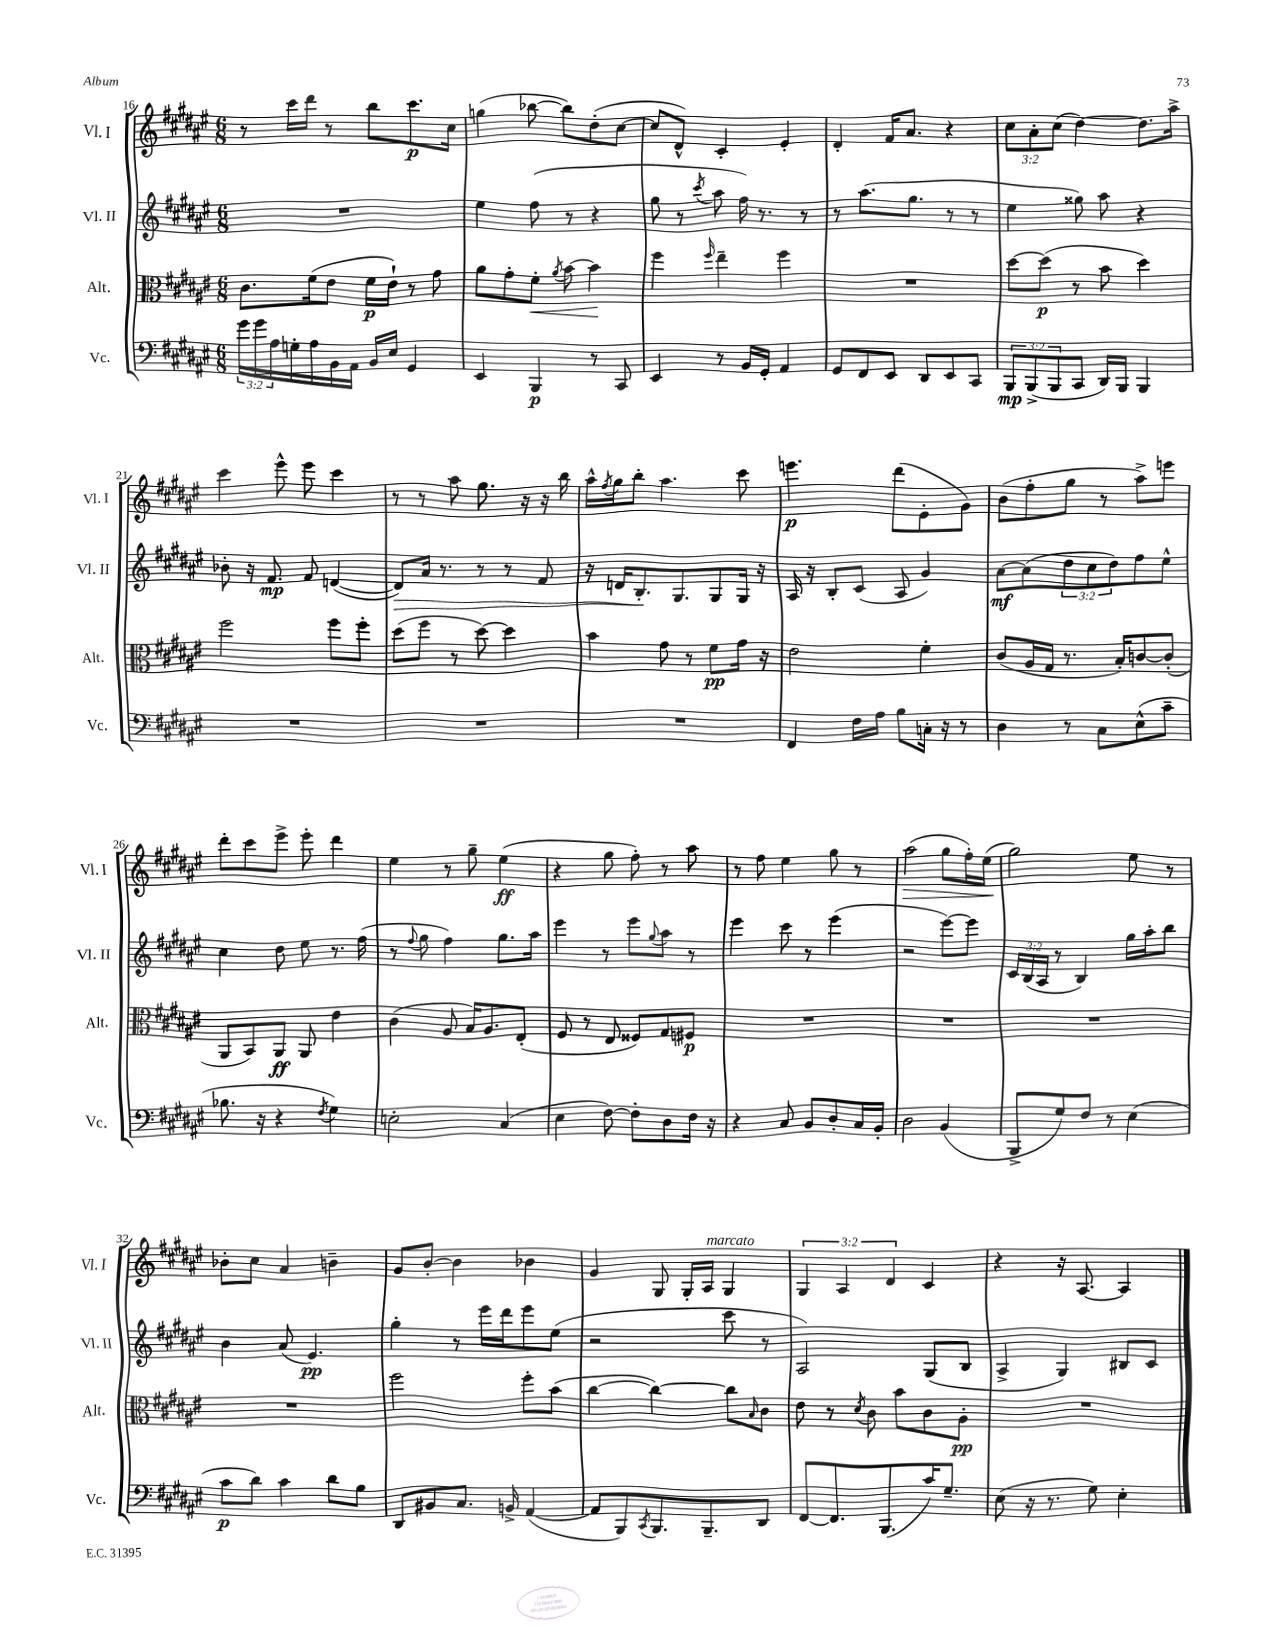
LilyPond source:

<<
\new StaffGroup <<
\new Staff = "s0" \with { instrumentName = "Vl. I" shortInstrumentName = "Vl. I" } {
    \clef treble \key fis \major \numericTimeSignature \time 6/8 \override Staff.TupletNumber.text = #tuplet-number::calc-fraction-text
    r8 cis'''16 dis'''16 r8 b''8 cis'''8.\p cis''16 |
    g''4( bes''8~ bes''8) dis''8-.( cis''8~ |
    cis''8 dis'8-^) cis'4-. eis'4-. |
    dis'4-. fis'16 ais'8. r4 |
    \tuplet 3/2 { cis''8 ais'8-. cis''8( } dis''4~) dis''8. ais''16-> |
    cis'''4 eis'''8-^ eis'''8 cis'''4 |
    r8 r8 ais''8 gis''8. r16 r16 b''16 |
    ais''16-^ \acciaccatura { fis''8 } gis''16 b''8-. ais''4. cis'''8 |
    e'''4.\p dis'''8( eis'8-. gis'8) |
    b'8( fis''8-. gis''8 r8 ais''8->) e'''8 |
    dis'''8-. cis'''8 eis'''8-> eis'''8-. dis'''4 |
    eis''4 r8 gis''8-- eis''4\ff( |
    r4 gis''8 fis''8-.) r8 ais''8 |
    r8 fis''8 eis''4 gis''8 r8 |
    ais''2\>( gis''8 fis''16-.) eis''16\!( |
    gis''2) eis''8 r8 |
    bes'8-. cis''8 ais'4 b'4-- |
    gis'8 b'8~-. b'4 bes'4 |
    gis'4 gis8 gis16-. ais16^\markup { \italic "marcato" } gis4 |
    \tuplet 3/2 { gis4 ais4 dis'4 } cis'4 |
    r4 r16 ais8.~ ais4 \bar "|." |
}
\new Staff = "s1" \with { instrumentName = "Vl. II" shortInstrumentName = "Vl. II" } {
    \clef treble \key fis \major \numericTimeSignature \time 6/8 \override Staff.TupletNumber.text = #tuplet-number::calc-fraction-text
    R2. |
    eis''4 fis''8( r8 r4 |
    gis''8 r8 \acciaccatura { cis'''8 } ais''8 fis''16) r8. r8 |
    r8 ais''8.( gis''8. r8 r8 |
    eis''4 gisis''8) ais''8 r4 |
    bes'8-. r16 fis'8.\mp fis'8 d'4~( |
    d'8\>) ais'16 r8. r8 r8 fis'8 |
    r16 d'16 b8.-.\! gis8. gis8 gis16 r16 |
    ais16 r16 b8-. cis'8( ais8 gis'4) |
    ais'8~\mf ais'8( \tuplet 3/2 { dis''8 cis''8 dis''8) } fis''8 eis''8-^ |
    cis''4 dis''8 eis''8 r8. fis''16( |
    r8 \appoggiatura { fis''8 } gis''8 fis''4) gis''8. ais''16 |
    eis'''4 r8 eis'''8 \appoggiatura { gis''8 } ais''8 r8 |
    eis'''4 cis'''8 r8 eis'''4( |
    r2 eis'''8~) eis'''8 |
    \tuplet 3/2 { cis'16 b16( ais16 } r8 b4) gis''16 ais''16-. b''8 |
    b'4 ais'8( eis'4.\pp) |
    gis''4-. r8 eis'''16 dis'''16 eis'''8 eis''8( |
    r2 cis'''8 r8 |
    ais2) gis8( b8 |
    ais4-> gis4) bis8 cis'8 \bar "|." |
}
\new Staff = "s2" \with { instrumentName = "Alt." shortInstrumentName = "Alt." } {
    \clef alto \key fis \major \numericTimeSignature \time 6/8
    cis'8. fis'16( eis'8 fis'16\p eis'16-!) r8 gis'8 |
    ais'8 gis'8-. fis'8-.\< \acciaccatura { ais'8 } b'8~ b'4\! |
    fis''4 \grace { fis''16 } eis''4-- fis''4 |
    R2. |
    dis''8~ dis''8\p( r8 b'8 dis''4) |
    fis''2 fis''8 fis''8-. |
    dis''8( fis''8 r8 dis''8~) dis''4 |
    b'4 gis'8 r8 fis'8\pp gis'16 r16 |
    eis'2 fis'4-. |
    cis'8( ais16 gis16 r8. b16-.) c'8~ c'8-.( |
    ais,8 b,8) ais,8\ff ais,8 eis'4 |
    cis'4( ais8 b16) ais8. eis8-.( |
    fis8 r8 eis8 fisis8) gis8 fis8\p |
    R2. |
    R2. |
    R2. |
    R2. |
    fis''2 fis''8-. b'8( |
    cis''4~ cis''4~) cis''8 \grace { b16 } cis'8 |
    eis'8 r8 \acciaccatura { dis'8 } cis'8 b'8 cis'8 ais8-.\pp |
    R2. \bar "|." |
}
\new Staff = "s3" \with { instrumentName = "Vc." shortInstrumentName = "Vc." } {
    \clef bass \key fis \major \numericTimeSignature \time 6/8 \override Staff.TupletNumber.text = #tuplet-number::calc-fraction-text
    \tuplet 3/2 { gis'16 gis'16 ais16 } g16-. ais16 b,16 ais,16 b,16 eis16 gis,4 |
    eis,4 b,,4\p r8 cis,8 |
    eis,4 r8 b,16 gis,16-. ais,4 |
    gis,8 fis,8 eis,8 dis,8 eis,8 cis,8 |
    \tuplet 3/2 { b,,8\mp b,,8->( b,,8 } cis,8 dis,16) b,,16 b,,4 |
    R2. |
    R2. |
    R2. |
    fis,4 fis16 ais16 b8 c16-. r16 r8 |
    dis4 r8 cis8 eis8-^( cis'8-- |
    bes8. r16 r4 \acciaccatura { fis8 } gis4) |
    e2-. cis4( |
    eis4 fis8~) fis8-. dis8 fis16 r16 |
    r4 cis8 b,8 dis8-. cis16 b,16-. |
    dis2 b,4( |
    b,,8-> gis8) fis8 r8 eis4( |
    cis'8\p dis'8) cis'4 dis'8 b8 |
    dis,8 bis,8 cis8. b,16-> ais,4~( |
    ais,8 b,,8) \acciaccatura { cis,8 } b,,8. b,,8.-- dis,8 |
    fis,8~ fis,8. b,,8.( cis'16) gis8.-- |
    eis8( r16 r8. gis8) eis4-. \bar "|." |
}
>>
>>
\layout { \context { \Score currentBarNumber = #16 } }
